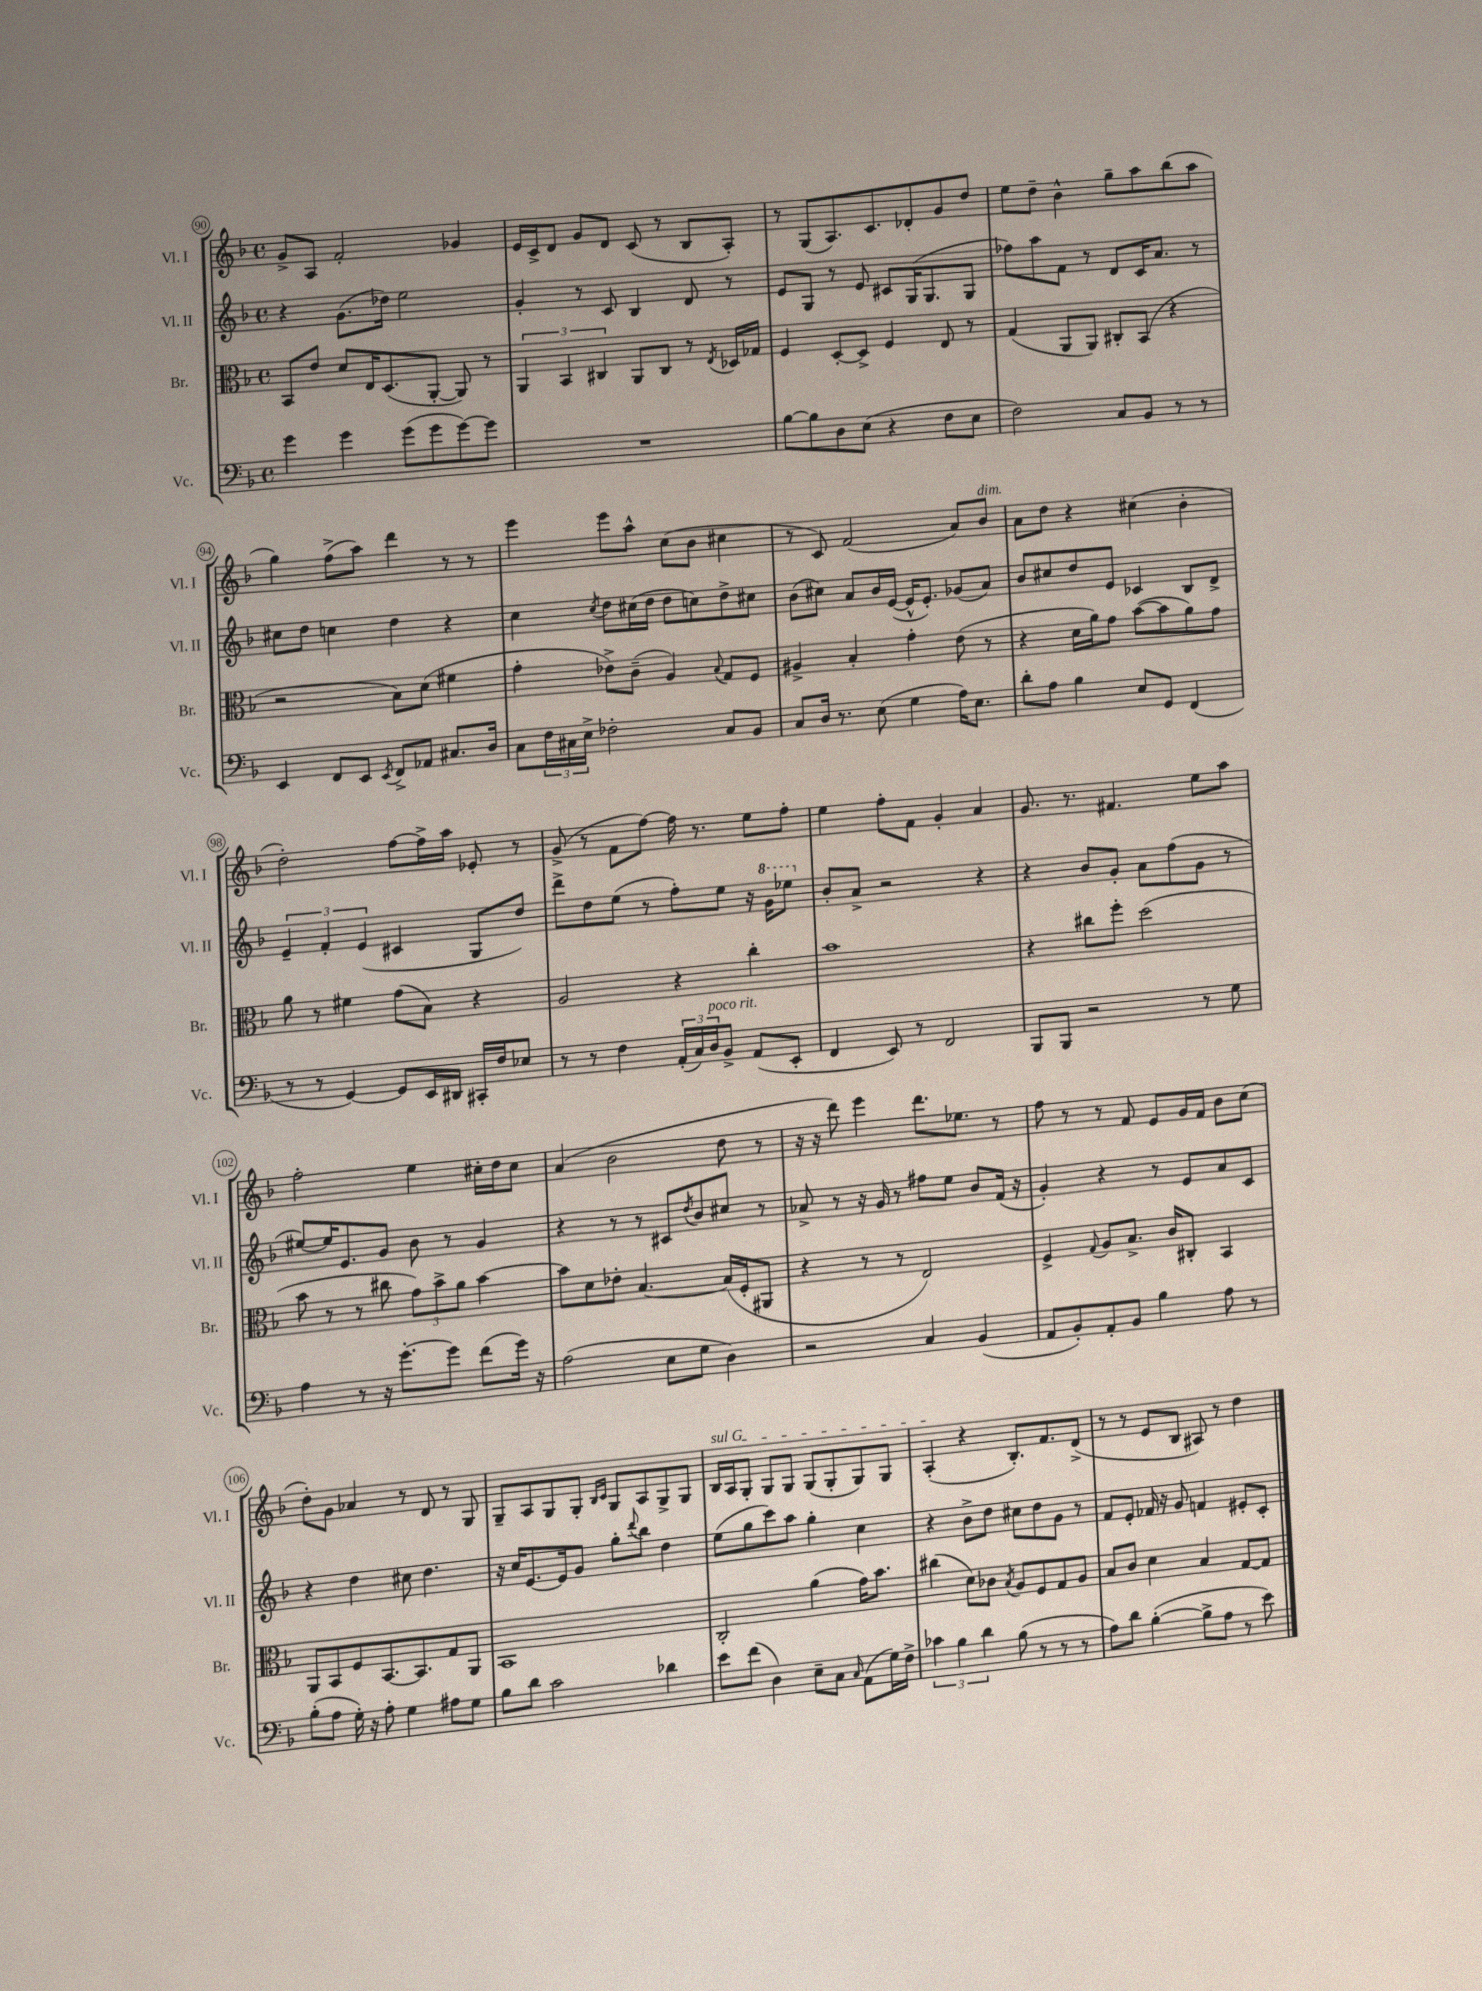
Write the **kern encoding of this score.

**kern	**kern	**kern	**kern
*staff4	*staff3	*staff2	*staff1
*clefF4	*clefC3	*clefG2	*clefG2
*k[b-]	*k[b-]	*k[b-]	*k[b-]
*M4/4	*M4/4	*M4/4	*M4/4
*met(c)	*met(c)	*met(c)	*met(c)
4g\	8BB-/L	4r	8g^/L
.	8e/J	.	8A/J
4g\	8d/L	(8.g\L	2f'/
.	16E/K	.	.
.	(8.D/	16dd-\Jk)	.
(8g\L	.	2ee\	.
8g\	[8AA'/J	.	.
[8g\)	8AA/])	.	4g-/
8g\]J	8r	.	.
=	=	=	=
1r	6AA/	4g'/	16e/LL
.	.	.	16c^/J
.	.	.	8d/J
.	6BB-/	.	.
.	.	8r	8g/L
.	6C#/	.	.
.	.	8c/	8d/J
.	8AA/L	4B-/	(8c/
.	8C#/J	.	8r
.	8r	8d/	8B-/L
.	8qE/	.	.
.	16D-/LL	8r	8A'/J)
.	16G-/JJ	.	.
=	=	=	=
[8B-\L	4F/	8e/L	8r
8B-\]	.	8G/J	(8G/L
8D\	[8D'/L	8r	8.A/)
(8E\J	8D^/]J	8e/	.
.	.	.	8.c/
4r	4F/	8c#/L	.
.	.	(16G/K	8d-'/
.	.	8.G/	.
8F\L	8E/	.	8g/
8E\J	8r	8G/J	8dd/J
=	=	=	=
2F\)	(4G/	8ff-\L)	8ee\L
.	.	8aa\	8dd~\J
.	8AA/L	8f\J	4b-^^\
.	8AA/J)	8r	.
8C/L	8C#'/L	8d/L	8gg~\L
8BB-/J	(8BB-/J	16c/K	8aa\
.	.	8.a/J	.
8r	4r	.	(8bb-\
8r	.	8r	8aa\J
=	=	=	=
4EE/	2r	8cc#\L	4gg\)
.	.	8dd\J	.
8FF/L	.	4cc\	(8ff^\L
8EE/J	.	.	8aa\J)
8qEE/	.	.	.
8FF^/L	8B-\L)	4dd\	4ddd\
8AA-/J	(8d\J	.	.
8.C#/L	4f#\	4r	8r
.	.	.	8r
16D/Jk	.	.	.
=	=	=	=
8C\L	4g'\	4cc\	4eee\
24F\L	.	.	.
24C#\	.	.	.
24E^\JJ	.	.	.
.	.	8qcc/	.
2F-'\	8e-^\L)	8dd\L	8eee\L
.	(8c~\J	(16cc#\L	8aa^^\J
.	.	16dd\JJ	.
.	4A/)	8dd\L	(8cc\L
.	.	8cc\)	8b-\J
.	8qqB-/	.	.
8C#/L	8G/L	8dd^\	4cc#\
8BB-/J	8F/J	8cc#\J	.
=	=	=	=
8C/L	4A#^/	(8b-\L	8r
16D/Jk	.	8cc#\J)	8c/)
8.r	.	.	.
.	4B-'/	8a/L	(2f/
(8E\	.	16b-/L	.
.	.	([16e/JJ	.
4G\	4g'\	16e^^/]LK	.
.	.	8.e'/J)	.
16A\LK)	(8e\	(8g-/L	8a/L)
8.E\J	.	.	.
.	8r	8a/J)	8b-/J
=	=	=	=
8d'\L	4r	8b-/L	8a\L
8A\J	.	8cc#/	8dd\J
4B-\	16d\LL	8dd/	4r
.	16a\J)	.	.
.	8g\J	8e/J	.
8E/L	([8b-\L	4c-/	(4cc#\
8GG/J	8b-\]	.	.
(4FF/	8a\)	8B-/L	4b-'\
.	8g\J	8d^/J	.
=	=	=	=
8r	8a\	6e~/	2dd'\)
8r	8r	.	.
.	.	6f'/	.
[4GG/)	4f#\	.	.
.	.	(6e/	.
8GG/]L	(8g\L	4c#/	[8ff\L
16EE/L	8B-\J)	.	16ff^\]L
16DD#/JJ	.	.	16aa\JJ
16CC#'/LL	4r	8G/L	8e-'/
16F/J	.	.	.
8E-/J	.	8dd/J)	8r
=	=	=	=
8r	2A/	8ddd^\L	(8g^/
8r	.	8dd\	8r
4F\	.	(8ee\J	8f\L
.	.	8r	[8ff\J)
(24AA'/LL	4r	8ff'\L)	16ff\]
24C/)	.	.	.
.	.	.	8.r
24D/J	.	.	.
8BB-^/J	.	8ee\J	.
(8AA/L	4cc'\	16r	8ee\L
.	.	16gg\LK	.
8EE'/J	.	8eee-\J	8ff'\J
=	=	=	=
4FF/	1b-	8b-'/L	4ee\
.	.	8a^/J	.
8EE/)	.	2r	8ff'\L
8r	.	.	8f\J
2FF/	.	.	4g'/
.	.	4r	4a/
=	=	=	=
8BBB-/L	4r	4r	8.g/
8BBB-/J	.	.	.
.	.	.	8.r
2r	8cc#\L	8b-/L	.
.	8ff'\J	8g'/J	4.f#/
.	(2dd\	8a\L	.
.	.	(8ff\	.
8r	.	8g\J	8ee\L
8G\	.	8r	8aa\J
=	=	=	=
4A\	8b-\	[8ee#/L)	2ff'\
.	8r	16ee#/]K	.
.	.	8.e/	.
8r	8r	.	.
16r	8cc#\	8g/J	.
[8.g'\L	.	.	.
.	12g\L)	8b-\	4ee\
.	12b-^\	.	.
8g\]J	.	8r	.
.	12a\J	.	.
(8f\L	[4b-\	4g/	16cc#'\LL
.	.	.	16dd\J
16g\Jk)	.	.	8cc#\J
16r	.	.	.
=	=	=	=
(2A\	8b-\]L	4r	(4a/
.	8d\	.	.
.	8e-'\J	8r	2b-\
.	[4.B-/	8r	.
8E\L	.	8c#/L	.
.	.	8qdd/	.
8G\J	.	8b-/	.
4D\)	(16B-/]LL	8cc#/J	8dd\
.	16F'/J	.	.
.	8AA#/J	8r	8r
=	=	=	=
2r	4r	8a-^/	16r
.	.	.	16r
.	.	8r	8ddd\)
.	8r	16r	4eee\
.	.	16g/	.
.	8r	8r	.
4C/	2E/)	8ff#\L	8.ddd\L
.	.	8ee\J	.
.	.	.	8.ee-\J
(4BB-/	.	8b-/L	.
.	.	(16f/Jk	8r
.	.	16r	.
=	=	=	=
8AA/L	4F^/	4g'/)	8ff\
8BB-'/)	.	.	8r
.	8qqG/	.	.
8AA'/	8A/L	4r	8r
8BB-/J	8.B-^/J	.	8f/
4B-\	.	8r	8e/L
.	16c/LK	.	.
.	8C#'/J	8e/L	16g/L
.	.	.	16f/JJ
8A\	4BB-/	8a/	8b-\L
8r	.	8c/J	(8cc\J
=	=	=	=
(8B-'\L	8AA/L	4r	8dd'\L)
8A\J	8BB-/	.	8g\J
16G'\)	8F/	4dd\	4a-/
16r	.	.	.
8A'\	[8.BB-/	.	.
4G\	.	8cc#\	8r
.	8.BB-/]	.	.
.	.	4.dd\	8d/
8A#\L	8G/	.	8r
8G\J	8AA/J	.	8G/
=	=	=	=
8B-\L	1BB-	16r	8G~/L
.	.	16cc/LK	.
8d\J	.	[8.e/	8A/
2c\	.	.	8G/
.	.	16e/]k	.
.	.	8g/J	8G'/J
.	.	.	16qqB-/LL
.	.	.	16qqc/JJ
.	.	8gg'\L	8G/L
.	.	8qqddd/	.
.	.	8bb-\J	8A/
4d-\	.	4dd\	8G^/
.	.	.	8G/J
=	=	=	=
8e\L	2C'/	(8ee\L	16B-/LL
.	.	.	16A/J
(8f\J	.	8gg\	8G'/J
4D\)	.	8ccc\)	8G/L
.	.	8aa\J	8G/J
8E~\L	(4a\	4gg'\	(8G/L
8C\J	.	.	8G'/
16qqC/	.	.	.
(8AA\L	16g\LK)	4cc\	8G/)
.	8.b-\J	.	.
16G\L)	.	.	8G/J
16F^\JJ	.	.	.
=	=	=	=
6c-\	(4cc#\	4r	(4A'/
6B-\	.	.	.
.	8d\L)	8b-^\L	4r
6d\	.	.	.
.	8c-\J	8dd\J	.
.	8qB-/	.	.
(8B-\	8A/L	8cc#\L	8.B-'/L)
8r	8F/	8dd\	.
.	.	.	8.f/
8r	8G/	8g\J	.
8r	8A/J	8r	(8d^/J
=	=	=	=
8A\L)	8B-/L	8f/L	8r
8d\J	8c/J	8e'/J	8r
([4B-'\	4d\	16f-/	8e/L
.	.	16r	.
.	.	8g/	8B-/J
8B-^\]L	4B-/	4f/	8A#/)
8A\J	.	.	8r
8r	[8G/L	8e#'/L	4dd\
8e\)	8G/]J	8c'/J	.
==	==	==	==
*-	*-	*-	*-
